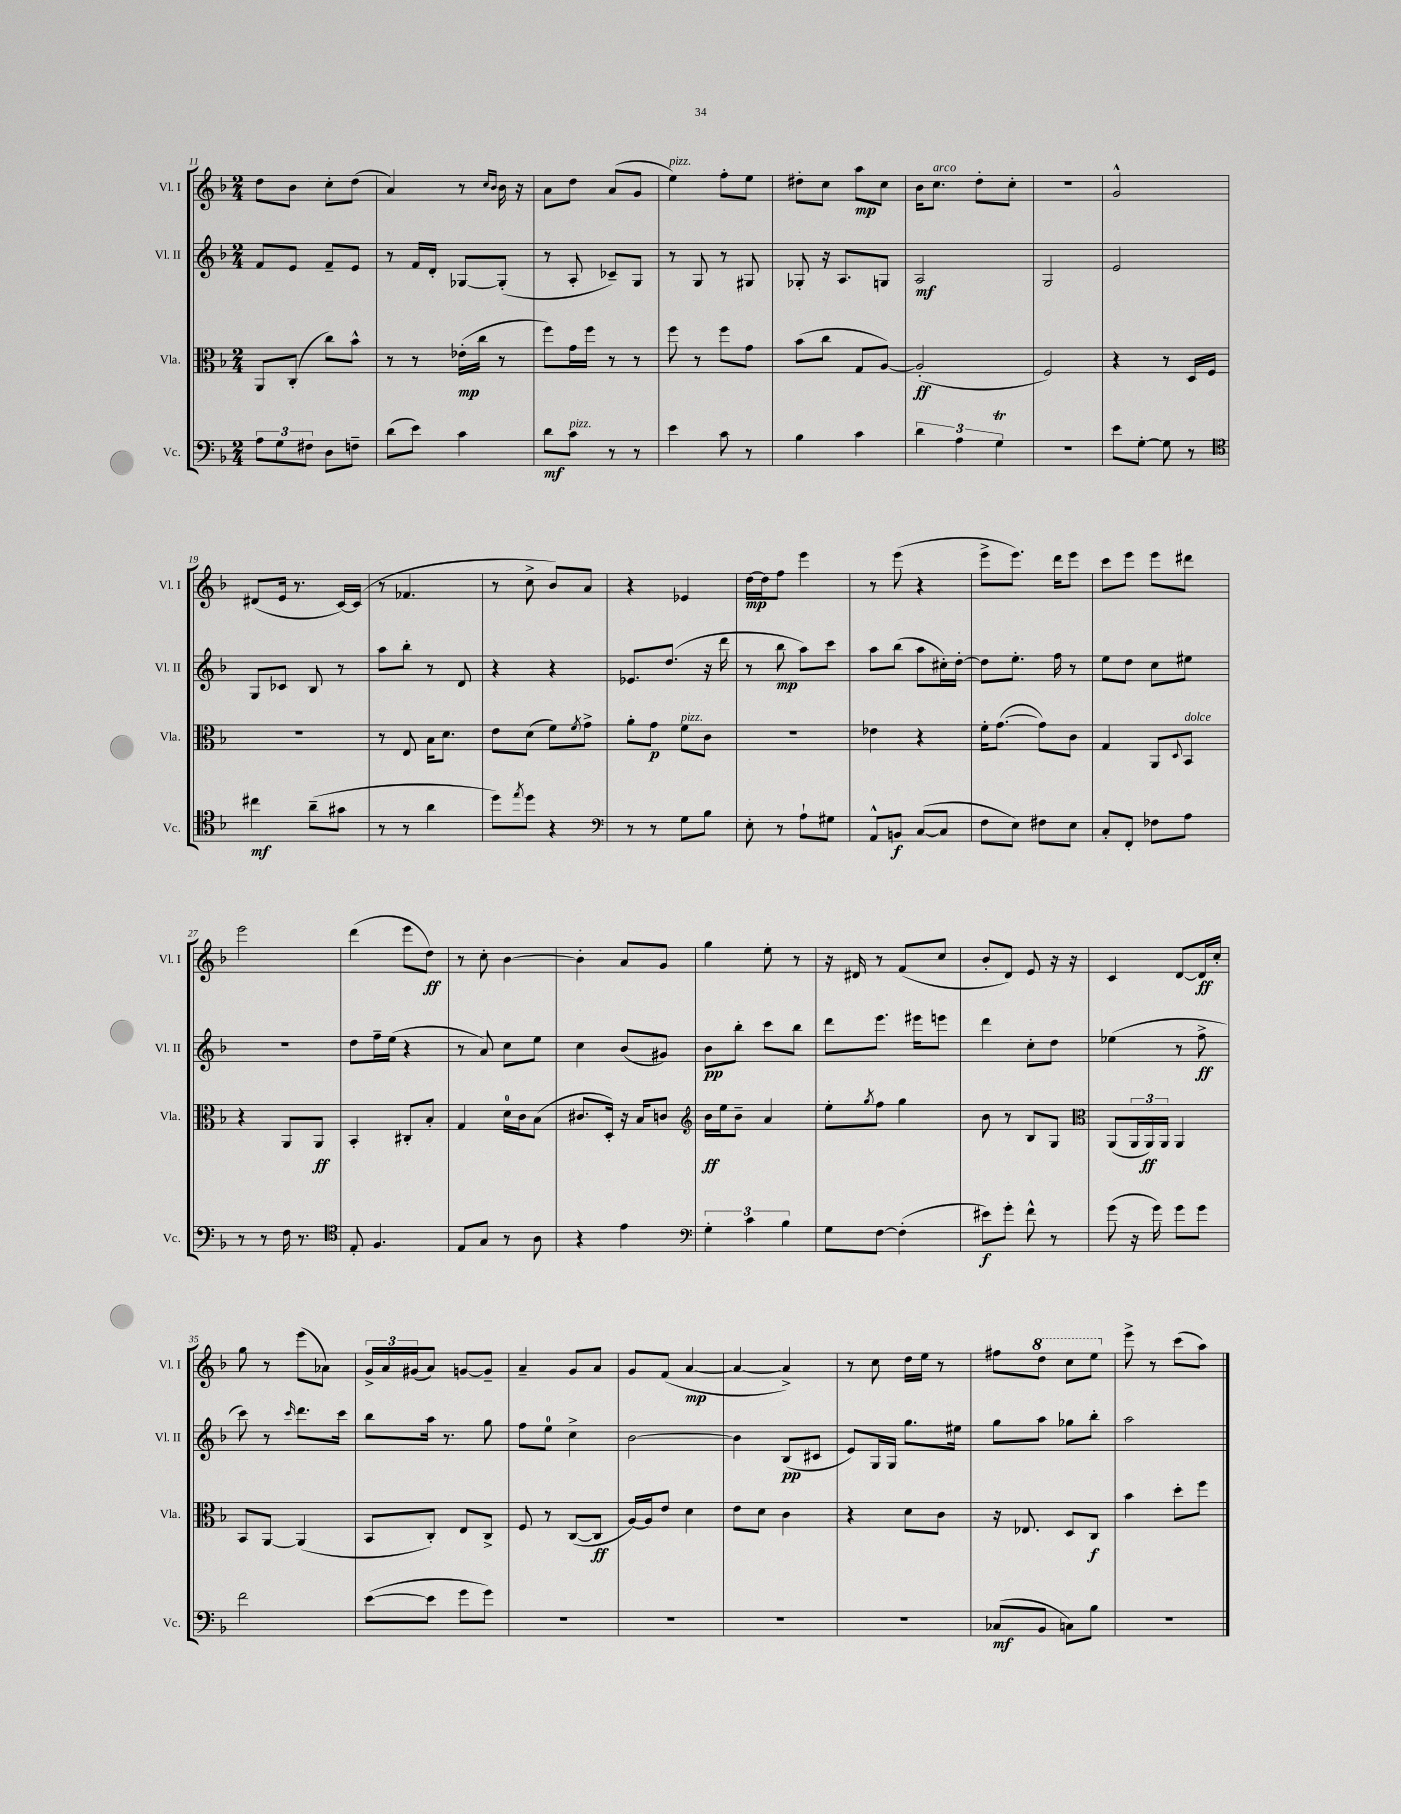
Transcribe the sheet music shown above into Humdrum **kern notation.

**kern	**dynam	**kern	**dynam	**kern	**dynam	**kern	**dynam
*part4	*part4	*part3	*part3	*part2	*part2	*part1	*part1
*staff4	*staff4	*staff3	*staff3	*staff2	*staff2	*staff1	*staff1
*I"Vc.	*	*I"Vla.	*	*I"Vl. II	*	*I"Vl. I	*
*I'Vc.	*	*I'Vla.	*	*I'Vl. II	*	*I'Vl. I	*
*clefF4	*	*clefC3	*	*clefG2	*	*clefG2	*
*k[b-]	*	*k[b-]	*	*k[b-]	*	*k[b-]	*
*M2/4	*	*M2/4	*	*M2/4	*	*M2/4	*
=11	=11	=11	=11	=11	=11	=11	=11
12A\L	.	8AA/L	.	8f/L	.	8dd\L	.
12G\	.	.	.	.	.	.	.
.	.	(8C'/J	.	8e/J	.	8b-\J	.
12F#X\J	.	.	.	.	.	.	.
8D\L	.	8cc\L)	.	8f~/L	.	8cc'\L	.
8Fn~\J	.	8b-^^\J	.	8e/J	.	(8dd\J	.
=12	=12	=12	=12	=12	=12	=12	=12
(8d\L	.	8r	.	8r	.	4a/)	.
8e\J)	.	8r	.	16f/LL	.	.	.
.	.	.	.	16d'/JJ	.	.	.
4c\	.	(16e-X'\LL	mp	[8G-X/L	.	8r	.
.	.	16cc\JJ	.	.	.	.	.
.	.	.	.	.	.	16qqcc/LL	.
.	.	.	.	.	.	16qqb-/JJ	.
.	.	8r	.	(8G-'/J]	.	16b-\	.
.	.	.	.	.	.	16r	.
=13	=13	=13	=13	=13	=13	=13	=13
8d\L	mf	8ff\L)	.	8r	.	8a\L	.
!LO:TX:a:i:t=pizz.	!	!	!	!	!	!	!
8c\J	.	16g\L	.	8A'/	.	8dd\J	.
.	.	16ff\JJ	.	.	.	.	.
8r	.	8r	.	8c-X~/L)	.	(8a/L	.
8r	.	8r	.	8G/J	.	8g/J	.
=14	=14	=14	=14	=14	=14	=14	=14
!	!	!	!	!	!	!LO:TX:a:i:t=pizz.	!
4e\	.	8ff\	.	8r	.	4ee\)	.
.	.	8r	.	8G/	.	.	.
8c\	.	8ff\L	.	8r	.	8ff'\L	.
8r	.	8g\J	.	8G#X/	.	8ee\J	.
=15	=15	=15	=15	=15	=15	=15	=15
4B-\	.	(8b-\L	.	8G-X'/	.	8dd#X'\L	.
.	.	8cc\J	.	16r	.	8cc\J	.
.	.	.	.	8.A/L	.	.	.
4c\	.	8G/L	.	.	.	8aa\L	mp
.	.	[8A/J)	.	8Gn/J	.	8cc\J	.
=16	=16	=16	=16	=16	=16	=16	=16
6d\	.	(2A'/]	ff	2A/	mf	16b-\KL	.
!	!	!	!	!	!	!LO:TX:a:i:t=arco	!
.	.	.	.	.	.	8.cc\J	.
6A\	.	.	.	.	.	.	.
.	.	.	.	.	.	8dd'\L	.
6GT\	.	.	.	.	.	.	.
.	.	.	.	.	.	8cc'\J	.
=17	=17	=17	=17	=17	=17	=17	=17
2r	.	2F/)	.	2G/	.	2r	.
=18	=18	=18	=18	=18	=18	=18	=18
8e\L	.	4r	.	2e/	.	2g^^/	.
[8G'\J	.	.	.	.	.	.	.
8G\]	.	8r	.	.	.	.	.
8r	.	16D/LL	.	.	.	.	.
.	.	16F/JJ	.	.	.	.	.
!!LO:LB:g=z
=19	=19	=19	=19	=19	=19	=19	=19
*clefC4	*	*	*	*	*	*	*
4cc#X\	mf	2r	.	8G/L	.	(8d#X/L	.
.	.	.	.	8c-X/J	.	16e/Jk	.
.	.	.	.	.	.	8.r	.
(8a~\L	.	.	.	8B-/	.	.	.
8g#X\J	.	.	.	8r	.	[16c/LL)	.
.	.	.	.	.	.	(16c/JJ]	.
=20	=20	=20	=20	=20	=20	=20	=20
8r	.	8r	.	8aa\L	.	8r	.
8r	.	8E/	.	8bb-'\J	.	4.f-X/	.
4a\	.	16B-\KL	.	8r	.	.	.
.	.	8.d\J	.	.	.	.	.
.	.	.	.	8d/	.	.	.
=21	=21	=21	=21	=21	=21	=21	=21
8dd\L)	.	8e\L	.	4r	.	8r	.
8qee/	.	.	.	.	.	.	.
8dd\J	.	(8d\J	.	.	.	8cc^\	.
4r	.	8f\L)	.	4r	.	8b-/L)	.
.	.	8qf/	.	.	.	.	.
.	.	8g^\J	.	.	.	8a/J	.
=22	=22	=22	=22	=22	=22	=22	=22
*clefF4	*	*	*	*	*	*	*
8r	.	8a'\L	.	8.e-X/L	.	4r	.
8r	.	8g\J	p	.	.	.	.
.	.	.	.	(8.dd/J	.	.	.
!	!	!LO:TX:a:i:t=pizz.	!	!	!	!	!
8G\L	.	8f\L	.	.	.	4e-X/	.
8B-\J	.	8c\J	.	16r	.	.	.
.	.	.	.	16ddd\	.	.	.
=23	=23	=23	=23	=23	=23	=23	=23
8E'\	.	2r	.	8r	.	[16dd\LL	mp
.	.	.	.	.	.	16dd\J]	.
8r	.	.	.	8bb-\	mp	8ff\J	.
8A`\L	.	.	.	8aa\L)	.	4eee\	.
8G#X\J	.	.	.	8ccc\J	.	.	.
=24	=24	=24	=24	=24	=24	=24	=24
8AA^^/L	.	4e-X\	.	8aa\L	.	8r	.
8BBn/J	f	.	.	(8bb-\J	.	(8eee\	.
([8C/L	.	4r	.	8aa\L	.	4r	.
8C/J]	.	.	.	16cc#X'\L)	.	.	.
.	.	.	.	[16dd'\JJ	.	.	.
=25	=25	=25	=25	=25	=25	=25	=25
8F\L	.	16f'\KL	.	8dd\L]	.	8eee^\L	.
.	.	([8.g\J	.	.	.	.	.
8E\J)	.	.	.	8.ee'\J	.	8.eee\J)	.
8F#X\L	.	8g\L])	.	.	.	.	.
.	.	.	.	16ff\	.	16ddd\KL	.
8E\J	.	8c\J	.	8r	.	8eee\J	.
=26	=26	=26	=26	=26	=26	=26	=26
8C'/L	.	4G/	.	8ee\L	.	8ccc\L	.
8FF'/J	.	.	.	8dd\J	.	8eee\J	.
8F-X\L	.	8AA/L	.	8cc\L	.	8eee\L	.
.	.	8qqD/	.	.	.	.	.
!	!	!LO:TX:a:i:t=dolce	!	!	!	!	!
8A\J	.	8BB-/J	.	8ee#X\J	.	8ddd#X\J	.
!!LO:LB:g=z
=27	=27	=27	=27	=27	=27	=27	=27
8r	.	4r	.	2r	.	2eee\	.
8r	.	.	.	.	.	.	.
16F\	.	8AA/L	.	.	.	.	.
8.r	.	.	.	.	.	.	.
.	.	8AA/J	ff	.	.	.	.
=28	=28	=28	=28	=28	=28	=28	=28
*clefC4	*	*	*	*	*	*	*
8E'/	.	4BB-'/	.	8dd\L	.	(4ddd\	.
4.F/	.	.	.	16ff~\L	.	.	.
.	.	.	.	(16ee\JJ	.	.	.
.	.	8C#X'/L	.	4r	.	8eee\L	.
.	.	8B-'/J	.	.	.	8dd\J)	ff
=29	=29	=29	=29	=29	=29	=29	=29
8E/L	.	4G/	.	8r	.	8r	.
8G/J	.	.	.	8a/)	.	8cc'\	.
8r	.	16d\LL	.	8cc\L	.	[4b-\	.
.	.	16c\J	.	.	.	.	.
8A\	.	(8B-\J	.	8ee\J	.	.	.
=30	=30	=30	=30	=30	=30	=30	=30
4r	.	8.c#X/L	.	4cc\	.	4b-'\]	.
.	.	16D'/Jk)	.	.	.	.	.
4e\	.	16r	.	(8b-/L	.	8a/L	.
.	.	16B-/KL	.	.	.	.	.
.	.	8cn/J	.	8g#X/J)	.	8g/J	.
=31	=31	=31	=31	=31	=31	=31	=31
*clefF4	*	*clefG2	*	*	*	*	*
6G'\	.	16b-\LL	ff	8b-\L	pp	4gg\	.
.	.	16ee\J	.	.	.	.	.
.	.	8b-~\J	.	8bb-'\J	.	.	.
6c\	.	.	.	.	.	.	.
.	.	4a/	.	8ccc\L	.	8ee'\	.
6B-\	.	.	.	.	.	.	.
.	.	.	.	8bb-\J	.	8r	.
=32	=32	=32	=32	=32	=32	=32	=32
8G\L	.	8ee'\L	.	8ddd\L	.	16r	.
.	.	.	.	.	.	16d#X/	.
.	.	8qgg/	.	.	.	.	.
[8F\J	.	8ff\J	.	8.eee\J	.	8r	.
(4F'\]	.	4gg\	.	.	.	(8f/L	.
.	.	.	.	16eee#X\KL	.	.	.
.	.	.	.	8eeen\J	.	8cc/J	.
=33	=33	=33	=33	=33	=33	=33	=33
8e#X\L)	f	8b-\	.	4ddd\	.	8b-'/L	.
8g'\J	.	8r	.	.	.	8d/J)	.
8f^^\	.	8B-/L	.	8cc'\L	.	8e/	.
8r	.	8G/J	.	8dd\J	.	16r	.
.	.	.	.	.	.	16r	.
=34	=34	=34	=34	=34	=34	=34	=34
*	*	*clefC3	*	*	*	*	*
(8g\	.	(8AA/L	.	(4ee-X\	.	4c/	.
16r	.	24AA/L	.	.	.	.	.
.	.	24AA/)	ff	.	.	.	.
16g\)	.	.	.	.	.	.	.
.	.	24AA/JJ	.	.	.	.	.
8g\L	.	4AA/	.	8r	.	[8d/L	.
8g\J	.	.	.	8ff^\	ff	16d/L]	ff
.	.	.	.	.	.	16cc'/JJ	.
!!LO:LB:g=z
=35	=35	=35	=35	=35	=35	=35	=35
2f\	.	8BB-/L	.	8ccc\)	.	8gg\	.
.	.	[8AA/J	.	8r	.	8r	.
.	.	.	.	16qqccc/	.	.	.
.	.	(4AA/]	.	8.ddd\L	.	(8eee\L	.
.	.	.	.	.	.	8a-X\J)	.
.	.	.	.	16ccc\Jk	.	.	.
=36	=36	=36	=36	=36	=36	=36	=36
([8e\L	.	8BB-/L	.	8bb-\L	.	24g^/LL	.
.	.	.	.	.	.	24a/	.
.	.	.	.	.	.	(24g#X/J	.
8e\J]	.	8C'/J)	.	16aa\Jk	.	8a/J)	.
.	.	.	.	8.r	.	.	.
8g\L	.	8E/L	.	.	.	[8gn/L	.
8g\J)	.	8C^/J	.	8gg\	.	8g~/J]	.
=37	=37	=37	=37	=37	=37	=37	=37
2r	.	8F/	.	8ff\L	.	4a~/	.
.	.	8r	.	8ee\J	.	.	.
.	.	([8C/L	.	4cc^\	.	8g/L	.
.	.	8C/J]	ff	.	.	8a/J	.
=38	=38	=38	=38	=38	=38	=38	=38
2r	.	[16A/LL)	.	[2b-\	.	8g/L	.
.	.	16A/J]	.	.	.	.	.
.	.	8e/J	.	.	.	(8f/J	.
.	.	4d\	.	.	.	[4a/	mp
=39	=39	=39	=39	=39	=39	=39	=39
2r	.	8e\L	.	4b-\]	.	4a/_	.
.	.	8d\J	.	.	.	.	.
.	.	4c\	.	(8B-/L	pp	4a^/])	.
.	.	.	.	8c#X/J	.	.	.
=40	=40	=40	=40	=40	=40	=40	=40
2r	.	4r	.	8e/L)	.	8r	.
.	.	.	.	16G/L	.	8cc\	.
.	.	.	.	16G/JJ	.	.	.
.	.	8d\L	.	8.gg\L	.	16dd\LL	.
.	.	.	.	.	.	16ee\JJ	.
.	.	8c\J	.	.	.	8r	.
.	.	.	.	16ee#X\Jk	.	.	.
=41	=41	=41	=41	=41	=41	=41	=41
(8C-X/L	mf	16r	.	8gg\L	.	8ff#X\L	.
.	.	8.E-X/	.	.	.	.	.
*	*	*	*	*	*	*8va	*
8BB-/J	.	.	.	8aa\J	.	8ddd\J	.
8Cn\L)	.	8D/L	.	8gg-X\L	.	8ccc\L	.
8B-\J	.	8C/J	f	8bb-'\J	.	8eee\J	.
=42	=42	=42	=42	=42	=42	=42	=42
*	*	*	*	*	*	*X8va	*
2r	.	4b-\	.	2aa\	.	8eee^\	.
.	.	.	.	.	.	8r	.
.	.	8dd'\L	.	.	.	(8ccc\L	.
.	.	8ff\J	.	.	.	8aa\J)	.
==	==	==	==	==	==	==	==
*-	*-	*-	*-	*-	*-	*-	*-
